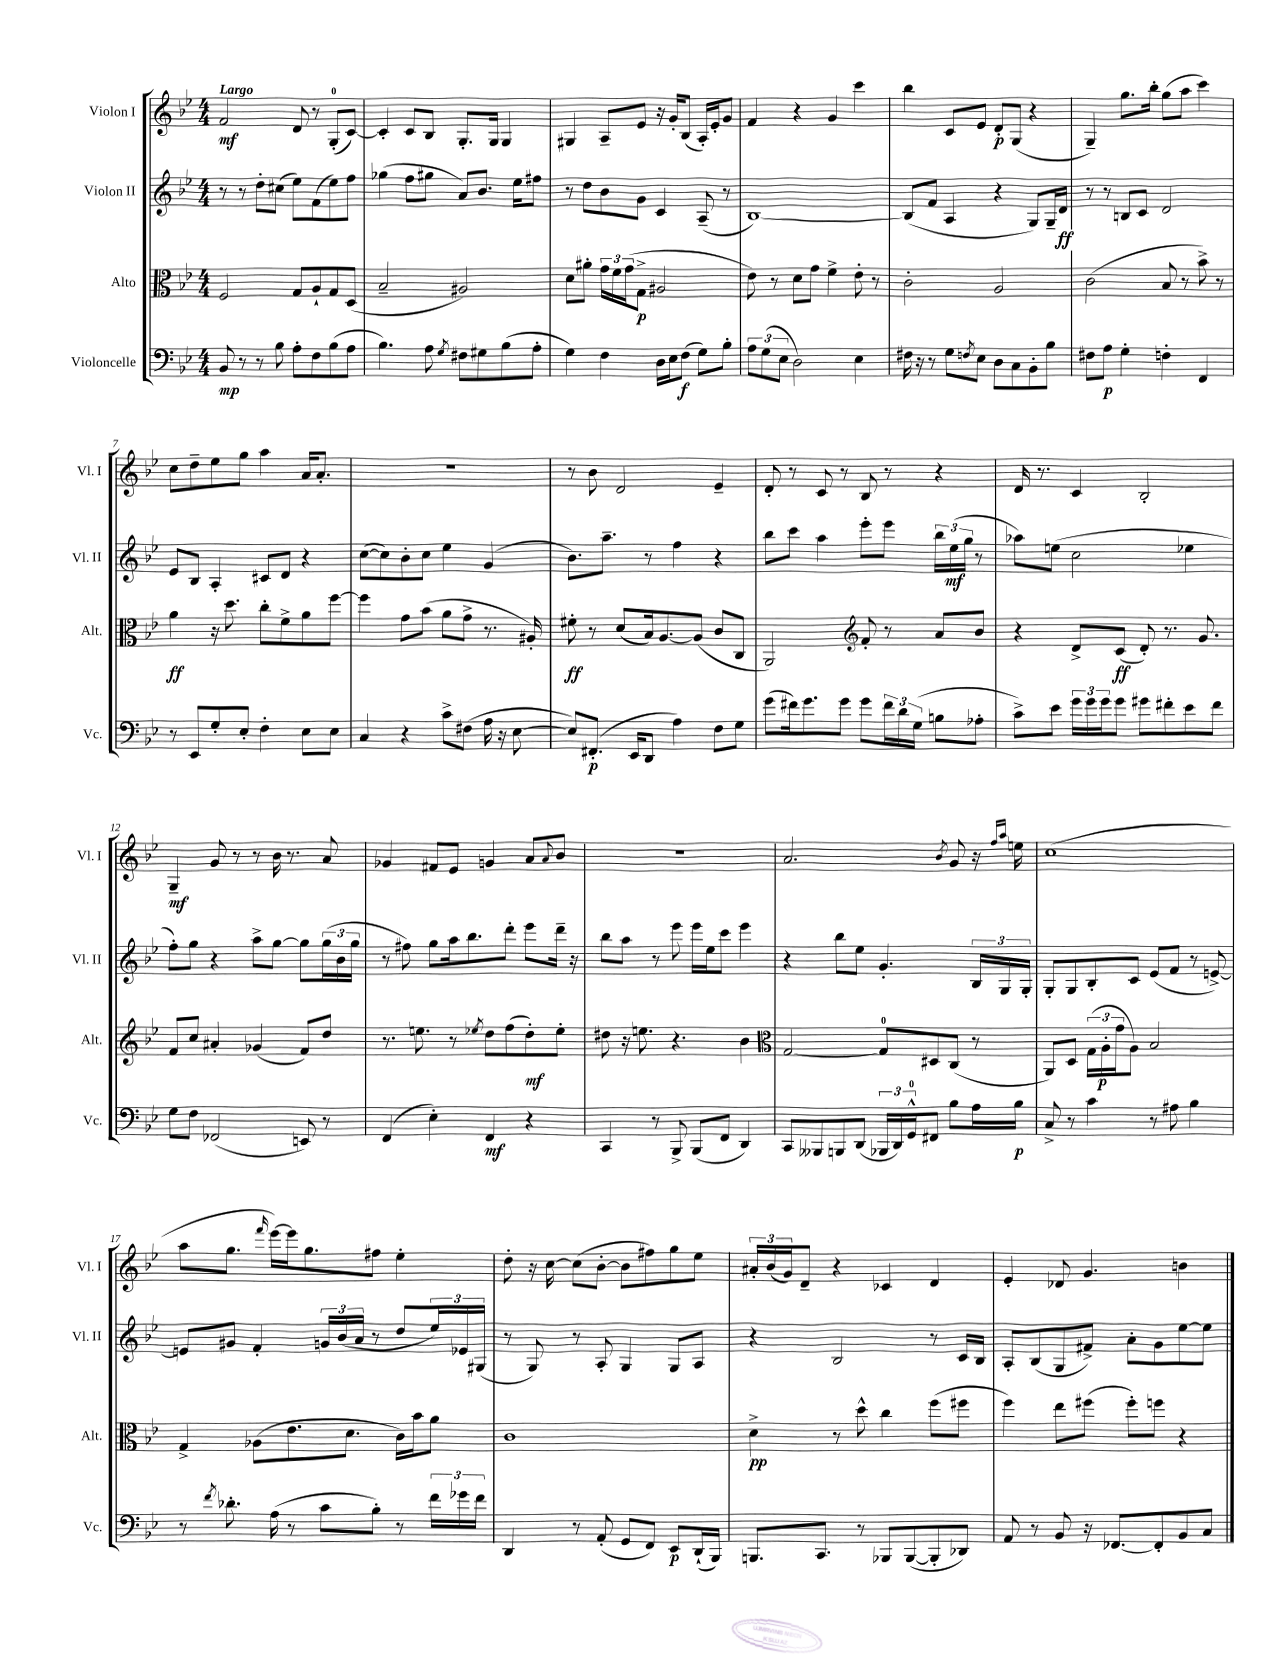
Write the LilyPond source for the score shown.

<<
\new StaffGroup <<
\new Staff = "s0" \with { instrumentName = "Violon I" shortInstrumentName = "Vl. I" } {
    \clef treble \key bes \major \numericTimeSignature \time 4/4 \tempo "Largo"
    f'2\mf d'8 r8 g8-0-.( c'8~) |
    c'4-. c'8 bes8 g8.-. g16 g4 |
    gis4 a8-- ees'8 r16 g'16-. bes8( a16-.) ees'16-. g'8 |
    f'4 r4 g'4 c'''4 |
    bes''4 c'8 ees'8 d'8-.\p g8( r4 |
    g4--) g''8. bes''16-. g''8( a''8 c'''4) |
    c''8 d''8-- ees''8 g''8 a''4 a'16 a'8.-. |
    R1 |
    r8 bes'8 d'2 ees'4-- |
    d'8-. r8 c'8 r8 bes8 r8 r4 |
    d'16 r8. c'4 bes2-. |
    g4--\mf g'8 r8 r8 bes'16 r8. a'8 |
    ges'4 fis'8 ees'8 g'4 a'8 \appoggiatura { a'8 } bes'8 |
    R1 |
    a'2. \acciaccatura { bes'8 } g'8 r16 \grace { f''16 a''16 } e''16 |
    c''1( |
    a''8 g''8. \grace { f'''16 } ees'''16~) ees'''16 g''8. fis''8 ees''4-. |
    d''8-. r16 c''16~ c''8( bes'8~-. bes'8 fis''8) g''8 ees''8 |
    \tuplet 3/2 { ais'16-. bes'16( g'16) } d'8-- r4 ces'4 d'4 |
    ees'4-. des'8 g'4. b'4 \bar "|." |
}
\new Staff = "s1" \with { instrumentName = "Violon II" shortInstrumentName = "Vl. II" } {
    \clef treble \key bes \major \numericTimeSignature \time 4/4
    r8 r8 d''8-. cis''8( ees''8) f'8( ees''8) f''8 |
    ges''4( f''8 gis''8 a'8) bes'8. ees''16 fis''8 |
    r8 d''8 bes'8 g'8 c'4 a8--( r8 |
    bes1~) |
    bes8( f'8 a4 r4 g8) g16-- d'16\ff |
    r8 r8 b8 c'8 d'2 |
    ees'8 bes8 a4-. cis'8 d'8 r4 |
    c''8~( c''8) bes'8-. c''8 ees''4 g'4( |
    bes'8.) a''8.-- r8 f''4 r4 |
    bes''8 c'''8 a''4 ees'''8-. ees'''8 \tuplet 3/2 { bes''16 ees''16\mf( g''16 } r8 |
    aes''8) e''8( c''2 ees''4 |
    f''8-.) g''8 r4 a''8-> g''8~ g''8 \tuplet 3/2 { g''16( bes'16 g''16 } |
    r8 fis''8) g''8 a''16 bes''8. d'''8-. ees'''8 d'''16-- r16 |
    bes''8 a''8 r8 ees'''8 ees'''16 ees''16 c'''8 ees'''4 |
    r4 bes''8 ees''8 g'4.-. \tuplet 3/2 { bes16 g16 g16-. } |
    g8-. g8 bes8-. c'8 ees'8( f'8 r8 e'8~->) |
    e'8 gis'8 f'4-. \tuplet 3/2 { g'16 bes'16( a'16 } r8 d''8 \tuplet 3/2 { ees''16) ees'16 gis16( } |
    r8 g8) r8 a8-. g4 g8 a8 |
    r4 bes2 r8 c'16 bes16 |
    a8-. bes8( g8 fis'8->) a'8-. g'8 ees''8~ ees''8 \bar "|." |
}
\new Staff = "s2" \with { instrumentName = "Alto" shortInstrumentName = "Alt." } {
    \clef alto \key bes \major \numericTimeSignature \time 4/4
    f2 g8 a8-! g8 d8( |
    bes2-- ais2) |
    d'8 ais'8-. \tuplet 3/2 { g'16 f'16 g'16( } g8->\p ais2 |
    ees'8) r8 d'8 g'8 f'4-> ees'8-. r8 |
    c'2-. a2 |
    c'2( bes8 r8 bes'8->) r8 |
    a'4\ff r16 d''8. c''8-. f'8-> a'8 f''8~ |
    f''4 g'8 bes'8( a'8 g'8-> r8. ais16-.) |
    fis'8-.\ff r8 d'8( bes16) a8.~ a8( c'8 c8 |
    a,2) \clef treble f'8-. r8 a'8 bes'8 |
    r4 d'8-> c'8\ff( d'8-.) r8. g'8. |
    f'8 c''8 ais'4-. ges'4( f'8) d''8 |
    r8. e''8. r8 \acciaccatura { ees''8 } d''8 f''8( d''8-.\mf) ees''8-. |
    dis''8 r16 e''8. r4. bes'4 |
    \clef alto g2~ g8-0 dis8 c8( r8 |
    a,8) d8 \tuplet 3/2 { g16( a16-.\p g'16 } a8) bes2 |
    g4-> aes8( ees'8. d'8. c'16) bes'16 a'8 |
    c'1 |
    d'4->\pp r8 d''8-^ c''4 f''8( fis''8 |
    f''4) ees''8 fis''8( fis''8-.) f''8 r4 \bar "|." |
}
\new Staff = "s3" \with { instrumentName = "Violoncelle" shortInstrumentName = "Vc." } {
    \clef bass \key bes \major \numericTimeSignature \time 4/4
    bes,8\mp r8 r8 bes8 a8-. f8 bes8( a8 |
    bes4.) a8 \acciaccatura { g8 } fis8 gis8 bes8( a8-. |
    g4) f4 d16 ees16 f8\f( g8) bes8-. |
    \tuplet 3/2 { a8 g8( ees8 } d2) ees4 |
    fis16 r16 r8 g8 \acciaccatura { f8 } ees8 d8 c8 bes,8-. bes8 |
    fis8 a8\p g4-. f4-. f,4 |
    r8 ees,8 g8-. ees8-. f4-. ees8 ees8 |
    c4 r4 c'8-> fis8( a16 r16 ees8~ |
    ees8) fis,8.-.\p( ees,16 d,8 a4) f8 g8 |
    g'8( fis'16) g'8. g'8 g'8 \tuplet 3/2 { fis'16 d'16 g16( } b8 aes8-. |
    c'8->) ees'8 \tuplet 3/2 { g'16 g'16 g'16 } g'8 gis'8 fis'8-. ees'8 fis'8 |
    g8 f8 fes,2( e,8) r8 |
    f,4( ees4-.) f,4\mf r4 |
    c,4 r8 bes,,8-> bes,,8( f,8 d,4) |
    c,8 beses,,8 b,,8 d,8( \tuplet 3/2 { bes,,16 d,16) g,16-0-^ } fis,8 bes8 a16 bes16\p |
    c8-> r8 c'4 r8 ais8 bes4 |
    r8 \acciaccatura { f'8 } des'8.-. a16( r8 c'8 bes8-.) r8 \tuplet 3/2 { f'16 ges'16 f'16 } |
    d,4 r8 a,8-.( g,8 f,8) ees,8\p d,16-!( bes,,16) |
    b,,8. c,8. r8 bes,,8 bes,,8~( bes,,8-. des,8) |
    a,8 r8 bes,8 r16 fes,8.~ fes,8-. bes,8 c8 \bar "|." |
}
>>
>>
